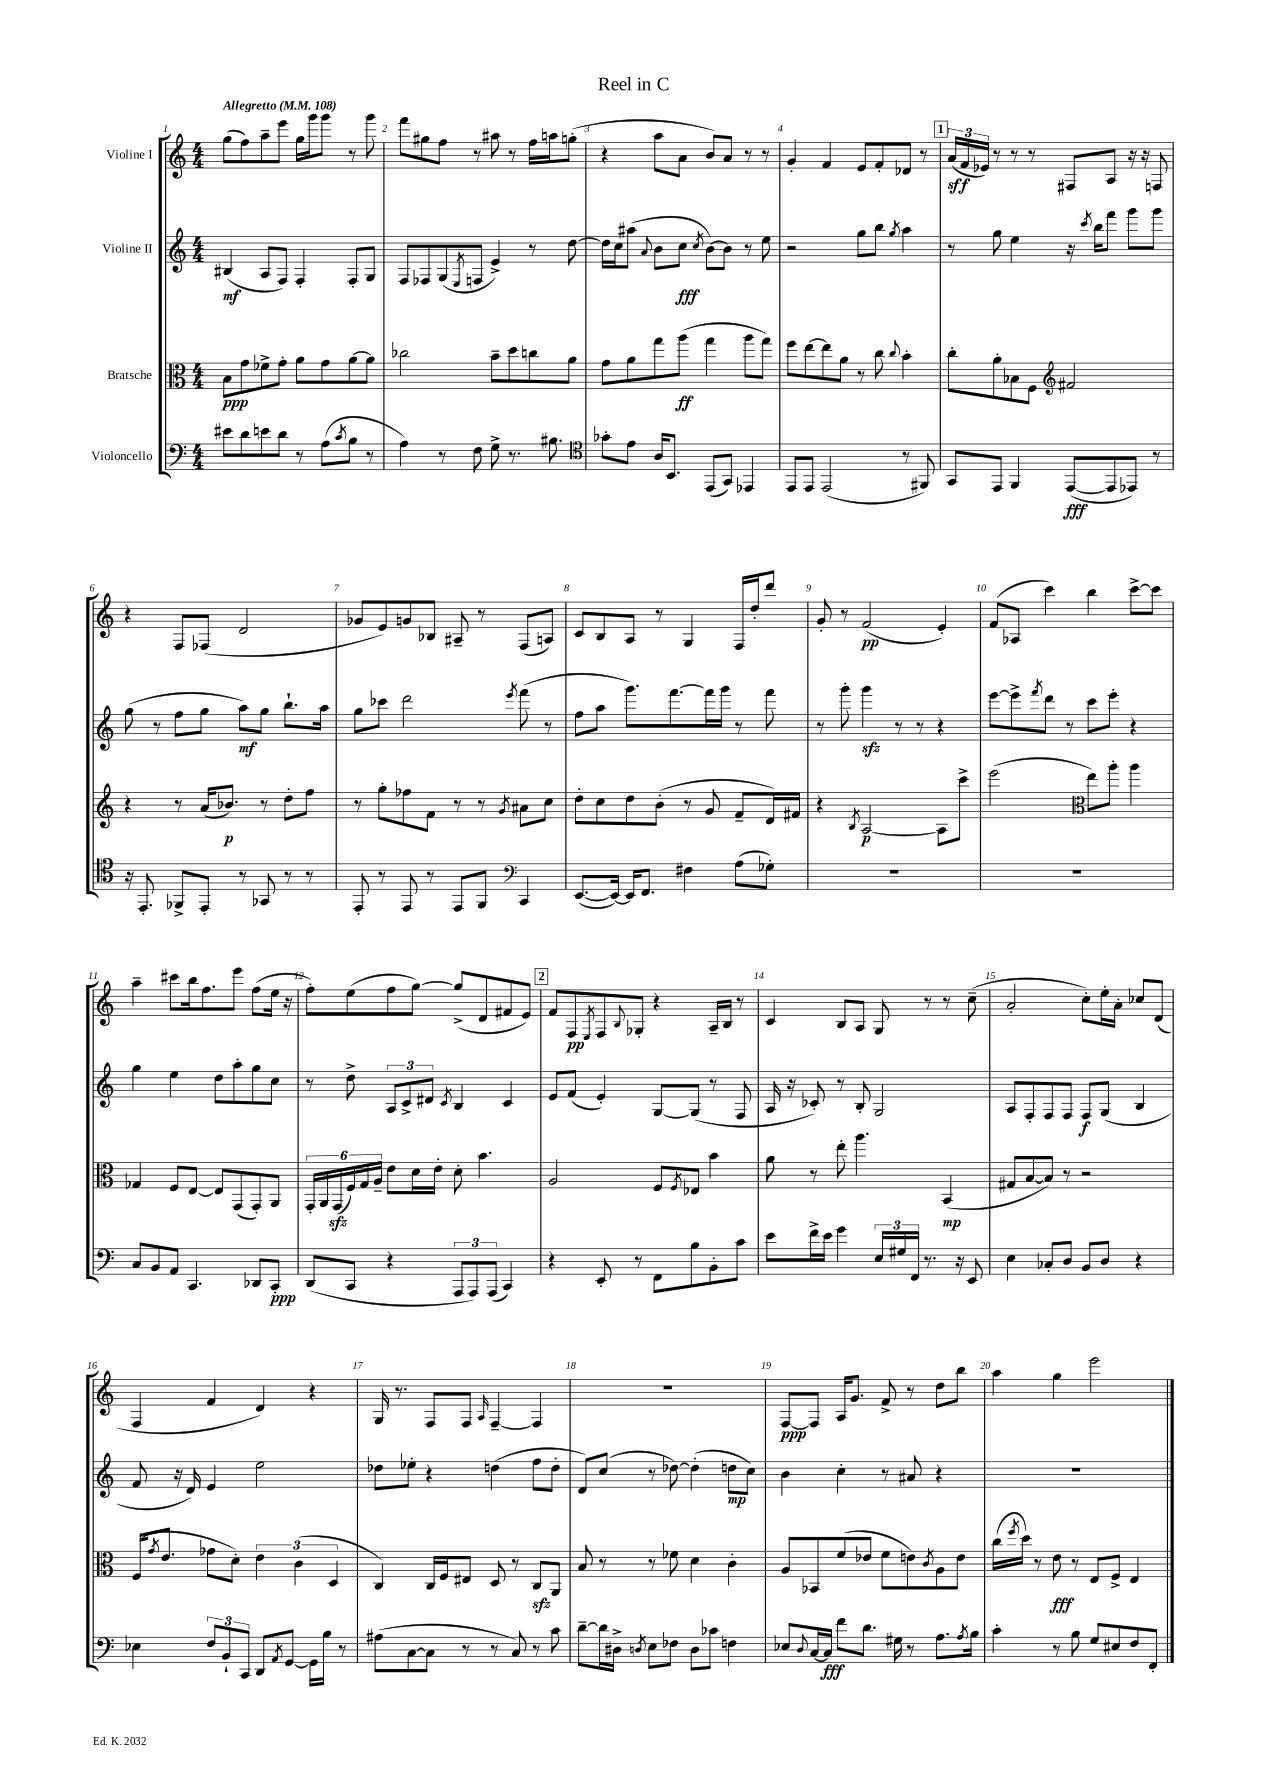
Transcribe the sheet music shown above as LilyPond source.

\header { title = "Reel in C" }
<<
\new StaffGroup <<
\new Staff = "s0" \with { instrumentName = "Violine I" } {
    \clef treble \key c \major \numericTimeSignature \time 4/4 \tempo "Allegretto" 4 = 108
    g''8( f''8) a''8-- e'''8 g''16 g'''16 g'''8 r8 g'''8 |
    f'''8 gis''8 f''8 r8 ais''8 r8 f''16 a''16 g''8-.( |
    r4 a''8 a'8 b'8) a'8 r8 r8 |
    g'4-. f'4 e'8 f'8-. des'8 r8 |
    \mark \markup { \box "1" } \tuplet 3/2 { a'16\sff( f'16 ees'16) } r8 r8 r8 fis8 a8 r16 r16 f8 |
    r4 f8 fes8( d'2 |
    ges'8 e'8) g'8 bes8 ais8-- r8 f8( a8) |
    c'8 b8 a8 r8 g4 f16 d''16-. d'''8 |
    g'8-. r8 f'2\pp( e'4-.) |
    f'8( aes8 c'''4) b''4 c'''8~-> c'''8 |
    a''4-- cis'''8 b''16 f''8. e'''8 f''8( e''16 r16 |
    f''8-.) e''8( f''8 g''8~) g''8->( d'8 fis'8 e'8) |
    \mark \markup { \box "2" } f'8 f8\pp \acciaccatura { e8 } f8 \appoggiatura { b8 } ges8-. r4 a16-- b16 r8 |
    c'4 b8 a8 g8 r8 r8 c''8--( |
    a'2-. c''8-.) e''16-. a'16-. ces''8 d'8( |
    f4 f'4 d'4) r4 |
    g16 r8. f8 f8 \grace { a16 } f4~-- f4 |
    R1 |
    f8~\ppp f8 a16 g'8. f'8-> r8 d''8 b''8 |
    a''4 g''4 e'''2 \bar "|." |
}
\new Staff = "s1" \with { instrumentName = "Violine II" } {
    \clef treble \key c \major \numericTimeSignature \time 4/4
    bis4\mf( a8 f8) f4-. f8-. g8 |
    f8 fes8 g8( \acciaccatura { e8 } f8 e'4->) r8 d''8~ |
    d''16 c''16 ais''8( \appoggiatura { a'8 } b'8 c''8\fff \acciaccatura { c''8 } b'8~) b'8 r8 e''8 |
    r2 g''8 b''8 \acciaccatura { g''8 } a''4 |
    \mark \markup { \box "1" } r8 g''8 e''4 r16 \acciaccatura { c'''8 } b''16 f'''8 g'''8 g'''8 |
    g''8( r8 f''8 g''8 a''8\mf) g''8 b''8.-! a''16 |
    g''8 ces'''8 d'''2 \acciaccatura { e'''8 } f'''8( r8 |
    f''8 a''8 g'''8.) f'''8.~ f'''16 g'''16 r8 f'''8 |
    r8 g'''8-. g'''4\sfz r8 r8 r4 |
    e'''8~ e'''8-> \acciaccatura { f'''8 } d'''8 r8 c'''8 e'''8-. r4 |
    g''4 e''4 d''8 a''8-. g''8 c''8 |
    r8 d''8-> \tuplet 3/2 { a8 c'8-> dis'8 } \acciaccatura { c'8 } b4 c'4 |
    \mark \markup { \box "2" } e'8 f'8( e'4-.) g8~ g8( r8 f8 |
    a16 r16 ces'8-.) r8 b8-. g2 |
    a8 f8-. f8 f8 f8\f g8( b4 |
    f'8 r16 d'16) e'4 e''2 |
    des''8 ees''8-. r4 d''4( f''8 d''8-. |
    d'8) c''8( r8 des''8~) des''4-.( d''8\mp c''8) |
    b'4 c''4-. r8 ais'8 r4 |
    R1 \bar "|." |
}
\new Staff = "s2" \with { instrumentName = "Bratsche" } {
    \clef alto \key c \major \numericTimeSignature \time 4/4
    b8\ppp g'8 fes'8-> g'8-. a'8 g'8 a'8~ a'8 |
    ces''2 b'8-- d''8 c''8 a'8 |
    g'8 a'8 g''8 a''8\ff( g''4 a''8 g''8) |
    f''8 e''8~ e''8 a'8 r8 c''8 \appoggiatura { c''8 } b'4-. |
    \mark \markup { \box "1" } c''8-. a'8-. bes8 f8 \clef treble fis'2 |
    r4 r8 a'16( bes'8.\p) r8 d''8-. f''8 |
    r8 g''8-. fes''8 f'8 r8 r8 \acciaccatura { g'8 } ais'8 c''8 |
    d''8-. c''8 d''8 b'8-.( r8 g'8 f'8-- d'16) fis'16 |
    r4 \acciaccatura { b8 } a2~\p a8 c'''8-> |
    e'''2( \clef alto e''8) a''8-. a''4 |
    ges4 f8 e8~ e8 g,8( g,8-.) a,8 |
    \tuplet 6/4 { g,16-. a,16 g,16\sfz( f16) g16 a16-- } e'8 d'16 e'16-. d'8-. b'4. |
    \mark \markup { \box "2" } a2 f8 \acciaccatura { f8 } ees8 b'4 |
    a'8 r8 e''8-. a''4. b,4\mp( |
    gis8 b8~ b8) r8 r2 |
    f16( \acciaccatura { g'8 } e'8. ges'8 d'8-.) \tuplet 3/2 { e'4 c'4( d4 } |
    c4) c16 f16 eis8 d8 r8 c8\sfz a,8 |
    b8 r8 r8 fes'8 d'4 c'4-. |
    a8 bes,8 f'8( ees'8 f'8 e'8) \acciaccatura { c'8 } a8 e'8 |
    c''16( \acciaccatura { f''8 } d''16) r8 e'8\fff r8 e8 f8-> e4 \bar "|." |
}
\new Staff = "s3" \with { instrumentName = "Violoncello" } {
    \clef bass \key c \major \numericTimeSignature \time 4/4
    eis'8 d'8 e'8 d'8 r8 a8( \acciaccatura { c'8 } b8 r8 |
    a4) r8 f8 g8-> r8. bis8. |
    \clef tenor ges'8-. e'8 a16 b,8. e,8( g,8) ees,4 |
    e,8 e,8 e,2( r8 fis,8) |
    \mark \markup { \box "1" } g,8 e,8 f,4 e,8~\fff( e,8 ees,8) r8 |
    r16 e,8.-. fes,8-> e,8-. r8 ges,8 r8 r8 |
    e,8-. r8 e,8 r8 e,8 f,8 \clef bass c,4 |
    e,8.~( e,16~) e,16 f,8. fis4 a8( ges8-.) |
    R1 |
    R1 |
    c8 b,8 a,8 c,4. des,8 c,8-.\ppp |
    d,8( c,8 r4 \tuplet 3/2 { a,,8 a,,8) a,,8( } c,4) |
    \mark \markup { \box "2" } r4 e,8-. r8 f,8 b8 b,8-. c'8 |
    e'8 f'16-> e'16 g'4 \tuplet 3/2 { e16 gis16 f,16 } r8. r16 e,8 |
    e4 ces8-. d8 b,8 d8 r4 |
    ees4 \tuplet 3/2 { f8 b,8-! c,8 } d,8 \acciaccatura { a,8 } g,8~ g,16 b16 r8 |
    ais8( c8~ c8 r8 r8 c8) r8 c'8 |
    d'8~-- d'16 dis16-> \acciaccatura { d8 } e8 fes8 d8 ces'8 f4 |
    ees8 \appoggiatura { d8 } c16~ c16\fff f'8 d'8. gis16 r8 a8. \acciaccatura { a8 } b16 |
    c'4-. r8 b8 g8 eis8 f8 f,8-. \bar "|." |
}
>>
>>
\layout { \context { \Score \override BarNumber.break-visibility = ##(#f #t #t) barNumberVisibility = #all-bar-numbers-visible } }
